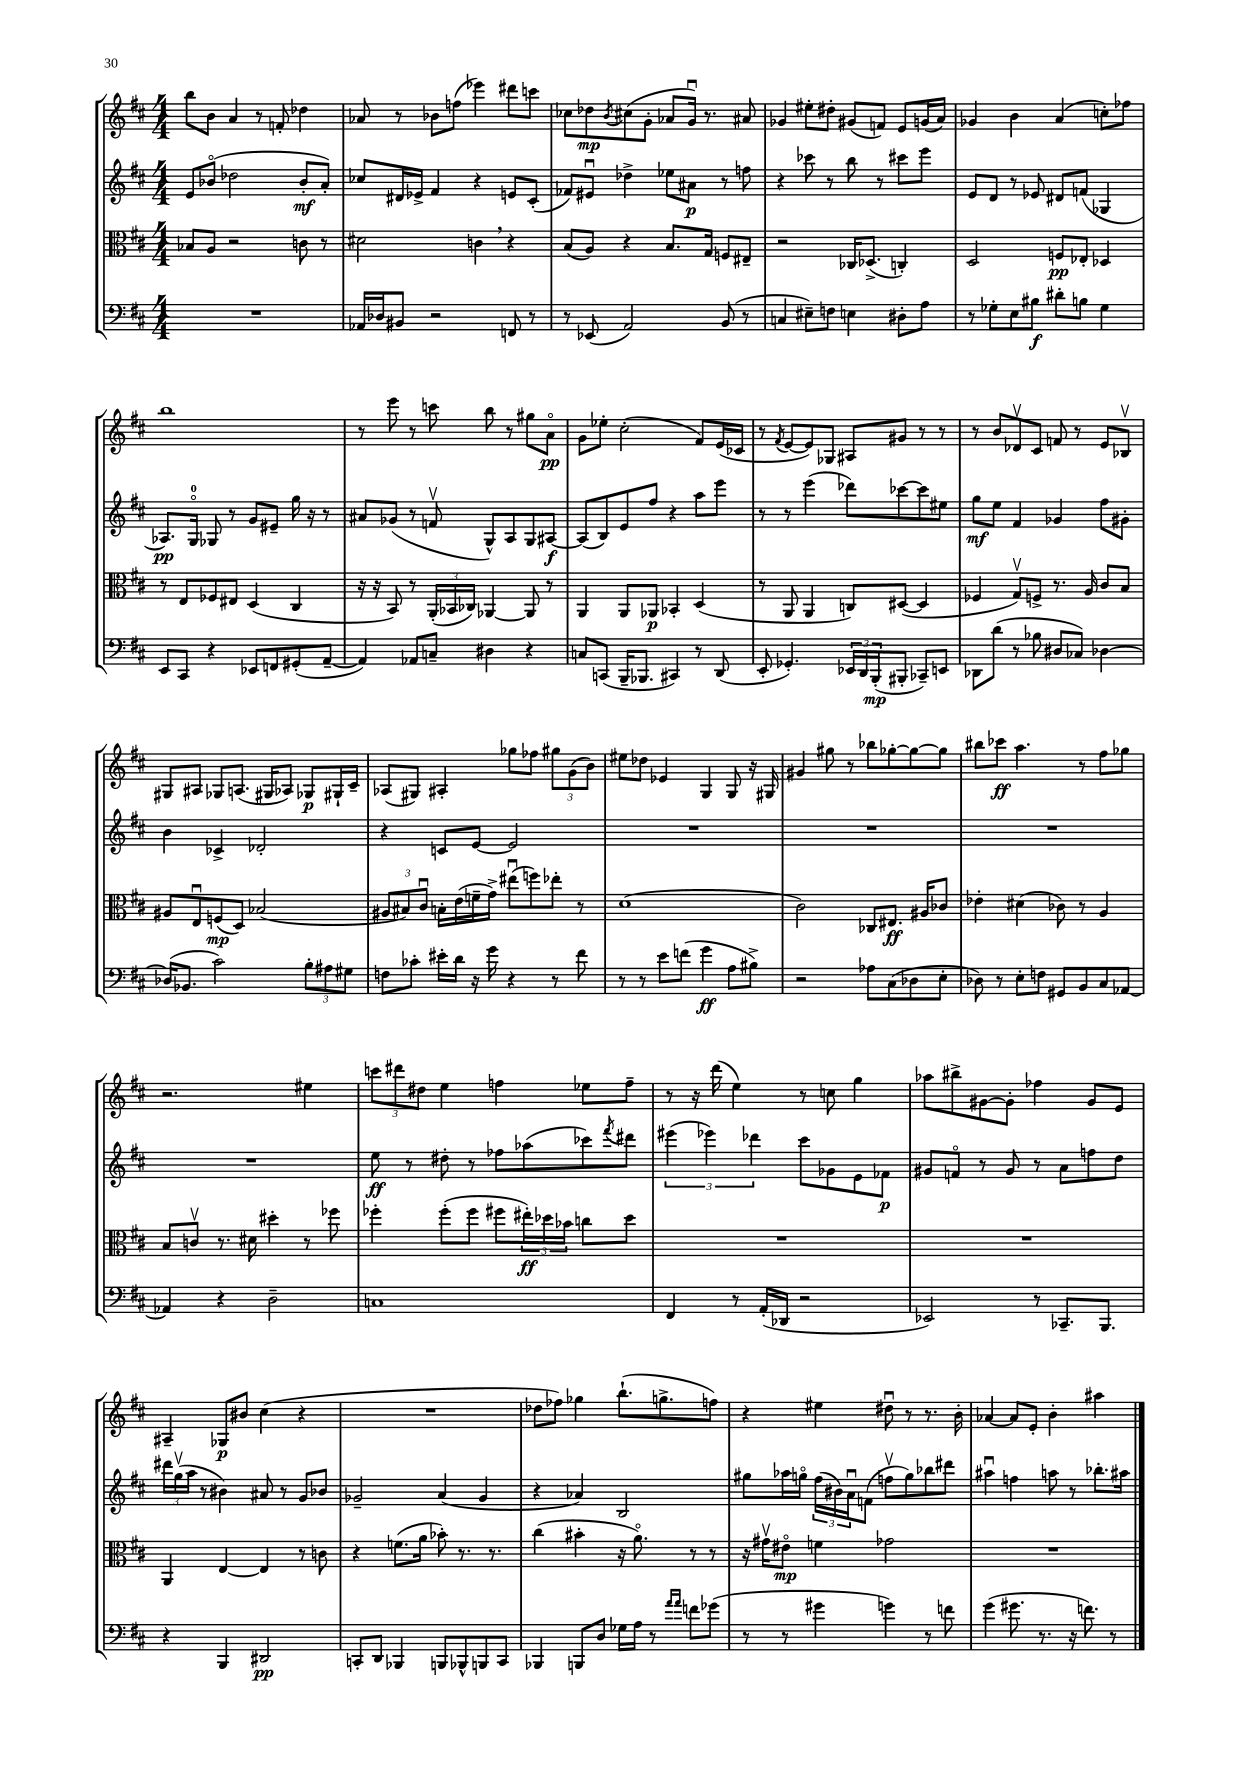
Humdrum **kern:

**kern	**dynam	**kern	**dynam	**kern	**dynam	**kern	**dynam
*part4	*part4	*part3	*part3	*part2	*part2	*part1	*part1
*staff4	*staff4	*staff3	*staff3	*staff2	*staff2	*staff1	*staff1
*clefF4	*	*clefC3	*	*clefG2	*	*clefG2	*
*k[f#c#]	*	*k[f#c#]	*	*k[f#c#]	*	*k[f#c#]	*
*M4/4	*	*M4/4	*	*M4/4	*	*M4/4	*
=115	=115	=115	=115	=115	=115	=115	=115
1r	.	8B-X/L	.	8e/L	.	8bb\L	.
.	.	8A/J	.	(8b-X/J	.	8b\J	.
.	.	2r	.	2dd-X\	.	4a/	.
.	.	.	.	.	.	8r	.
.	.	.	.	.	.	8fn'/	.
.	.	8cn\	.	8b-'/L	mf	4dd-X\	.
.	.	8r	.	8a'/J)	.	.	.
=116	=116	=116	=116	=116	=116	=116	=116
16AA-X/LL	.	2d#X\	.	8cc-X/L	.	8a-X/	.
16D-X/J	.	.	.	.	.	.	.
8BB#X/J	.	.	.	16d#X/L	.	8r	.
.	.	.	.	16e-X^/JJ	.	.	.
2r	.	.	.	4f#/	.	8b-X\L	.
.	.	.	.	.	.	(8ffn\J	.
.	.	4cn,\	.	4r	.	4eee-X\)	.
8FFn/	.	4r	.	8en/L	.	8ddd#X\L	.
8r	.	.	.	(8c#'/J	.	8cccn\J	.
=117	=117	=117	=117	=117	=117	=117	=117
8r	.	(8B/L	.	8f-X/L)	.	8cc-X\L	.
(8EE-X/	.	8A/J)	.	8e#Xu/J	.	8dd-X\	mp
.	.	.	.	.	.	8qb/	.
2AA/)	.	4r	.	4dd-X^\	.	(8cc#X\	.
.	.	.	.	.	.	8g'\J	.
.	.	8.B/L	.	8ee-X\L	.	8a-X/L	.
.	.	.	.	8a#X\J	p	16gu/Jk)	.
.	.	16G/Jk	.	.	.	8.r	.
(8BB/	.	8Fn/L	.	8r	.	.	.
8r	.	8E#X~/J	.	8ffn\	.	8a#X/	.
=118	=118	=118	=118	=118	=118	=118	=118
4Cn/	.	2r	.	4r	.	4g-X/	.
8E#X~\L)	.	.	.	8ccc-X\	.	8ee#X'\L	.
8Fn\J	.	.	.	8r	.	8dd#X'\J	.
4En\	.	16C-X/KL	.	8bb\	.	(8g#X/L	.
.	.	(8.D-X^/J	.	.	.	.	.
.	.	.	.	8r	.	8fn/J)	.
8D#X'\L	.	4Cn'/)	.	8ccc#X\L	.	8e/L	.
8A\J	.	.	.	8eee\J	.	(16gn/L	.
.	.	.	.	.	.	16a/JJ)	.
=119	=119	=119	=119	=119	=119	=119	=119
8r	.	2D/	.	8e/L	.	4g-X/	.
8G-X'\L	.	.	.	8d/J	.	.	.
8E\	.	.	.	8r	.	4b\	.
8B#X\J	f	.	.	8e-X/	.	.	.
8d#X'\L	.	8Fn/L	pp	8d#X/L	.	(4a/	.
8Bn\J	.	8E-X'/J	.	(8fn/J	.	.	.
4G-\	.	4D-X/	.	4G-X/	.	8ccn'\L)	.
.	.	.	.	.	.	8ff-X\J	.
!!LO:LB:g=z
=120	=120	=120	=120	=120	=120	=120	=120
8EE/L	.	8r	.	8.A-X/L)	pp	1bb	.
8CC#/J	.	8E/L	.	.	.	.	.
.	.	.	.	16G/Jk	.	.	.
4r	.	8F-X/	.	8G-X/	.	.	.
.	.	8E#X/J	.	8r	.	.	.
8EE-X/L	.	(4D/	.	8g/L	.	.	.
8FFn/	.	.	.	8e#X~/J	.	.	.
(8GG#X'/	.	4C#/	.	16gg\	.	.	.
.	.	.	.	16r	.	.	.
[8AA~/J	.	.	.	8r	.	.	.
=121	=121	=121	=121	=121	=121	=121	=121
4AA/])	.	16r	.	8a#X/L	.	8r	.
.	.	16r	.	.	.	.	.
.	.	8BB/)	.	(8g-X/J	.	8eee\	.
8AA-X/L	.	8r	.	8r	.	8r	.
8Cn~/J	.	(24AA'/LL	.	8fnv/	.	8cccn\	.
.	.	24BB-X/	.	.	.	.	.
.	.	24C-X/JJ)	.	.	.	.	.
4D#X\	.	[4AA-X/	.	8G^^/L)	.	8bb\	.
.	.	.	.	8A/	.	8r	.
4r	.	8AA-/]	.	8G/	.	8gg#X\L	.
.	.	8r	.	[8A#X/J	f	8a\J	pp
=122	=122	=122	=122	=122	=122	=122	=122
8Cn/L	.	4AA/	.	(8A#/L]	.	8g\L	.
(8CCn/J	.	.	.	8B/)	.	8ee-X'\J	.
16BBB~/KL	.	8AA/L	.	8e/	.	(2cc#'\	.
8.BBB-X/J	.	.	.	.	.	.	.
.	.	8AA-X/J	p	8ff#/J	.	.	.
4CC#X/)	.	4BB-X'/	.	4r	.	.	.
8r	.	(4D/	.	8aa\L	.	8f#/L)	.
(8DD/	.	.	.	8eee\J	.	(16e/L	.
.	.	.	.	.	.	16c-X/JJ	.
=123	=123	=123	=123	=123	=123	=123	=123
8EE'/	.	8r	.	8r	.	8r	.
.	.	.	.	.	.	8qf#/	.
4.GG-X'/)	.	8AA/	.	8r	.	[8e/L	.
.	.	4AA/	.	(4eee\	.	8e/])	.
.	.	.	.	.	.	8G-X/J	.
24EE-X/LL	.	8Cn/L)	.	8ddd-X\L)	.	8A#X/L	.
24DD/	.	.	.	.	.	.	.
(24BBB'/J	mp	.	.	.	.	.	.
8BBB#X'/J	.	([8D#X/J	.	[8ccc-X\	.	8g#X/J	.
8CC-X~/L)	.	4D#/]	.	8ccc-\]	.	8r	.
8EEn/J	.	.	.	8ee#X\J	.	8r	.
=124	=124	=124	=124	=124	=124	=124	=124
8DD-X\L	.	4F-X/	.	8gg\L	mf	8r	.
(8d\J	.	.	.	8ee\J	.	8b/L	.
8r	.	8Gv/L)	.	4f#/	.	8d-Xv/	.
8B-X\	.	8Fn^/J	.	.	.	8c#/J	.
8D#X/L	.	8.r	.	4g-X/	.	8fn/	.
8C-X/J)	.	.	.	.	.	8r	.
.	.	16A/	.	.	.	.	.
[4D-X\	.	8c#/L	.	8ff#\L	.	8e/L	.
.	.	8B/J	.	8g#X'\J	.	8B-Xv/J	.
!!LO:LB:g=z
=125	=125	=125	=125	=125	=125	=125	=125
(16D-X/KL]	.	8A#X/L	.	4b\	.	8G#X/L	.
8.BB-X/J	.	.	.	.	.	.	.
.	.	8Eu/	.	.	.	8A#X/J	.
2c#\)	.	(8Fn/	mp	4c-X^/	.	8G-X/L	.
.	.	8D/J)	.	.	.	(8.An/J	.
.	.	(2B-X/	.	2d-X'/	.	.	.
.	.	.	.	.	.	16G#X/KL	.
.	.	.	.	.	.	8A-X/J)	.
12B'\L	.	.	.	.	.	8G-X/L	p
12A#X\	.	.	.	.	.	.	.
.	.	.	.	.	.	16G#X`/L	.
12G#X\J	.	.	.	.	.	.	.
.	.	.	.	.	.	16c#~/JJ	.
=126	=126	=126	=126	=126	=126	=126	=126
8Fn\L	.	12A#X/L	.	4r	.	(8A-X/L	.
.	.	12B#X/)	.	.	.	.	.
8c-X'\J	.	.	.	.	.	8G#X/J)	.
.	.	12c#u/J	.	.	.	.	.
16e#X'\LL	.	16Bn'\LL	.	8cn/L	.	4A#X'/	.
16d\JJ	.	(16e\	.	.	.	.	.
16r	.	16fn~\	.	[8e/J	.	.	.
16g\	.	16g^\JJ)	.	.	.	.	.
4r	.	(8ee#Xu\L	.	2e/]	.	8gg-X\L	.
.	.	8ffn\)	.	.	.	8ff-X\J	.
8r	.	8ee-X'\J	.	.	.	12gg#X\L	.
.	.	.	.	.	.	(12g\	.
8f#\	.	8r	.	.	.	.	.
.	.	.	.	.	.	12b\J)	.
=127	=127	=127	=127	=127	=127	=127	=127
8r	.	(1d	.	1r	.	8ee#X\L	.
8r	.	.	.	.	.	8dd-X\J	.
8e\L	.	.	.	.	.	4e-X/	.
(8fn\J	.	.	.	.	.	.	.
4g\	ff	.	.	.	.	4G/	.
8A\L	.	.	.	.	.	8G/	.
8B#X^\J)	.	.	.	.	.	16r	.
.	.	.	.	.	.	16G#X/	.
=128	=128	=128	=128	=128	=128	=128	=128
2r	.	2c#\)	.	1r	.	4g#X/	.
.	.	.	.	.	.	8gg#X\	.
.	.	.	.	.	.	8r	.
8A-X\L	.	8C-X/L	.	.	.	8bb-X\L	.
(8C#\	.	8.E#X/J	ff	.	.	[8gg-X'\	.
8D-X\	.	.	.	.	.	8gg-\_	.
.	.	16A#X/KL	.	.	.	.	.
8E'\J	.	8c-X/J	.	.	.	8gg-\J]	.
=129	=129	=129	=129	=129	=129	=129	=129
8D-X\)	.	4e-X'\	.	1r	.	8bb#X\L	.
8r	.	.	.	.	.	8ccc-X\J	ff
8E'\L	.	(4d#X\	.	.	.	4.aa\	.
8Fn\J	.	.	.	.	.	.	.
8GG#X/L	.	8c-X\)	.	.	.	.	.
8BB/	.	8r	.	.	.	8r	.
8C#/	.	4A/	.	.	.	8ff#\L	.
[8AA-X/J	.	.	.	.	.	8gg-X\J	.
!!LO:LB:g=z
=130	=130	=130	=130	=130	=130	=130	=130
4AA-X/]	.	8B/L	.	1r	.	2.r	.
.	.	8cnv/J	.	.	.	.	.
4r	.	8.r	.	.	.	.	.
.	.	16d#X\	.	.	.	.	.
2D~\	.	4dd#X'\	.	.	.	.	.
.	.	8r	.	.	.	4ee#X\	.
.	.	8ff-X\	.	.	.	.	.
=131	=131	=131	=131	=131	=131	=131	=131
1Cn	.	4ff-X'\	.	8ee\	ff	12cccn\L	.
.	.	.	.	.	.	12ddd#X\	.
.	.	.	.	8r	.	.	.
.	.	.	.	.	.	12dd#X\J	.
.	.	(8ff-'\L	.	8dd#X'\	.	4ee\	.
.	.	8ff-\J	.	8r	.	.	.
.	.	8ff#X\L	.	8ff-X\L	.	4ffn\	.
.	.	24ee#X'\L)	ff	(8aa-X\	.	.	.
.	.	24dd-X\	.	.	.	.	.
.	.	24b-X\JJ	.	.	.	.	.
.	.	8ccn\L	.	8ccc-X\)	.	8ee-X\L	.
.	.	.	.	8qfff#/	.	.	.
.	.	8dd-\J	.	8ddd#X\J	.	8ff~\J	.
=132	=132	=132	=132	=132	=132	=132	=132
4FF#/	.	1r	.	(6eee#X\	.	8r	.
.	.	.	.	.	.	16r	.
.	.	.	.	6eee-X\)	.	.	.
.	.	.	.	.	.	(16ddd\	.
8r	.	.	.	.	.	4ee\)	.
.	.	.	.	6ddd-X\	.	.	.
(16AA'/LL	.	.	.	.	.	.	.
16DD-X/JJ	.	.	.	.	.	.	.
2r	.	.	.	8ccc#\L	.	8r	.
.	.	.	.	8g-X\	.	8ccn\	.
.	.	.	.	8e\	.	4gg\	.
.	.	.	.	8f-X\J	p	.	.
=133	=133	=133	=133	=133	=133	=133	=133
2EE-X/)	.	1r	.	8g#X/L	.	8aa-X\L	.
.	.	.	.	8fn/J	.	8bb#X^\	.
.	.	.	.	8r	.	[8g#X\	.
.	.	.	.	8g#/	.	8g#'\J]	.
8r	.	.	.	8r	.	4ff-X\	.
8.CC-X~/L	.	.	.	8a\L	.	.	.
.	.	.	.	8ffn\	.	8g#/L	.
8.BBB/J	.	.	.	.	.	.	.
.	.	.	.	8dd\J	.	8e/J	.
!!LO:LB:g=z
=134	=134	=134	=134	=134	=134	=134	=134
4r	.	4AA/	.	24ddd#X\LL	.	4A#X~/	.
.	.	.	.	(24ggv\	.	.	.
.	.	.	.	24aa\JJ	.	.	.
.	.	.	.	8r	.	.	.
4BBB/	.	[4E/	.	4b#X\)	.	8G-X/L	p
.	.	.	.	.	.	8b#X/J	.
2DD#X/	pp	4E/]	.	8a#X/	.	(4cc#\	.
.	.	.	.	8r	.	.	.
.	.	8r	.	8g/L	.	4r	.
.	.	8cn\	.	8b-X/J	.	.	.
=135	=135	=135	=135	=135	=135	=135	=135
8CCn'/L	.	4r	.	2g-X~/	.	1r	.
8DD/J	.	.	.	.	.	.	.
4BBB-X/	.	(8.fn\L	.	.	.	.	.
.	.	16a\Jk	.	.	.	.	.
8BBBn/L	.	8b-X'\)	.	(4a/	.	.	.
8BBB-X^^/	.	8.r	.	.	.	.	.
8BBBn/	.	.	.	4g-/	.	.	.
.	.	8.r	.	.	.	.	.
8CC/J	.	.	.	.	.	.	.
=136	=136	=136	=136	=136	=136	=136	=136
4BBB-X/	.	(4cc#\	.	4r	.	8dd-X\L	.
.	.	.	.	.	.	8ff-X\J)	.
8BBBn/L	.	4b#X'\	.	4a-X/)	.	4gg-X\	.
8D/J	.	.	.	.	.	.	.
16G-X\LL	.	16r	.	2B/	.	(8.bb`\L	.
16A\JJ	.	8.a\)	.	.	.	.	.
8r	.	.	.	.	.	.	.
.	.	.	.	.	.	8.ggn^\	.
16qqa/LL	.	.	.	.	.	.	.
16qqa/JJ	.	.	.	.	.	.	.
8fn\L	.	8r	.	.	.	.	.
(8g-X\J	.	8r	.	.	.	8ffn\J)	.
=137	=137	=137	=137	=137	=137	=137	=137
8r	.	16r	.	8gg#X\L	.	4r	.
.	.	16g#Xv\KL	.	.	.	.	.
8r	.	8e#X\J	mp	16aa-X\L	.	.	.
.	.	.	.	16ggn\JJ	.	.	.
4g#X\	.	4fn\	.	(24ff#\LL	.	4ee#X\	.
.	.	.	.	24b#X\)	.	.	.
.	.	.	.	24au\J	.	.	.
.	.	.	.	(8fn\J	.	.	.
4gn\)	.	2g-X\	.	8ffnv\L	.	8dd#Xu\	.
.	.	.	.	8gg\)	.	8r	.
8r	.	.	.	8bb-X\	.	8.r	.
8fn\	.	.	.	8ddd#X\J	.	.	.
.	.	.	.	.	.	16b'\	.
=138	=138	=138	=138	=138	=138	=138	=138
(4g\	.	1r	.	4aa#Xu\	.	[4a-X/	.
8.g#X\	.	.	.	4ffn\	.	8a-/L]	.
.	.	.	.	.	.	8e'/J	.
8.r	.	.	.	.	.	.	.
.	.	.	.	8aan\	.	4b'\	.
16r	.	.	.	8r	.	.	.
8.fn\)	.	.	.	.	.	.	.
.	.	.	.	8.bb-X'\L	.	4aa#X\	.
8r	.	.	.	.	.	.	.
.	.	.	.	16aa#X\Jk	.	.	.
==	==	==	==	==	==	==	==
*-	*-	*-	*-	*-	*-	*-	*-
